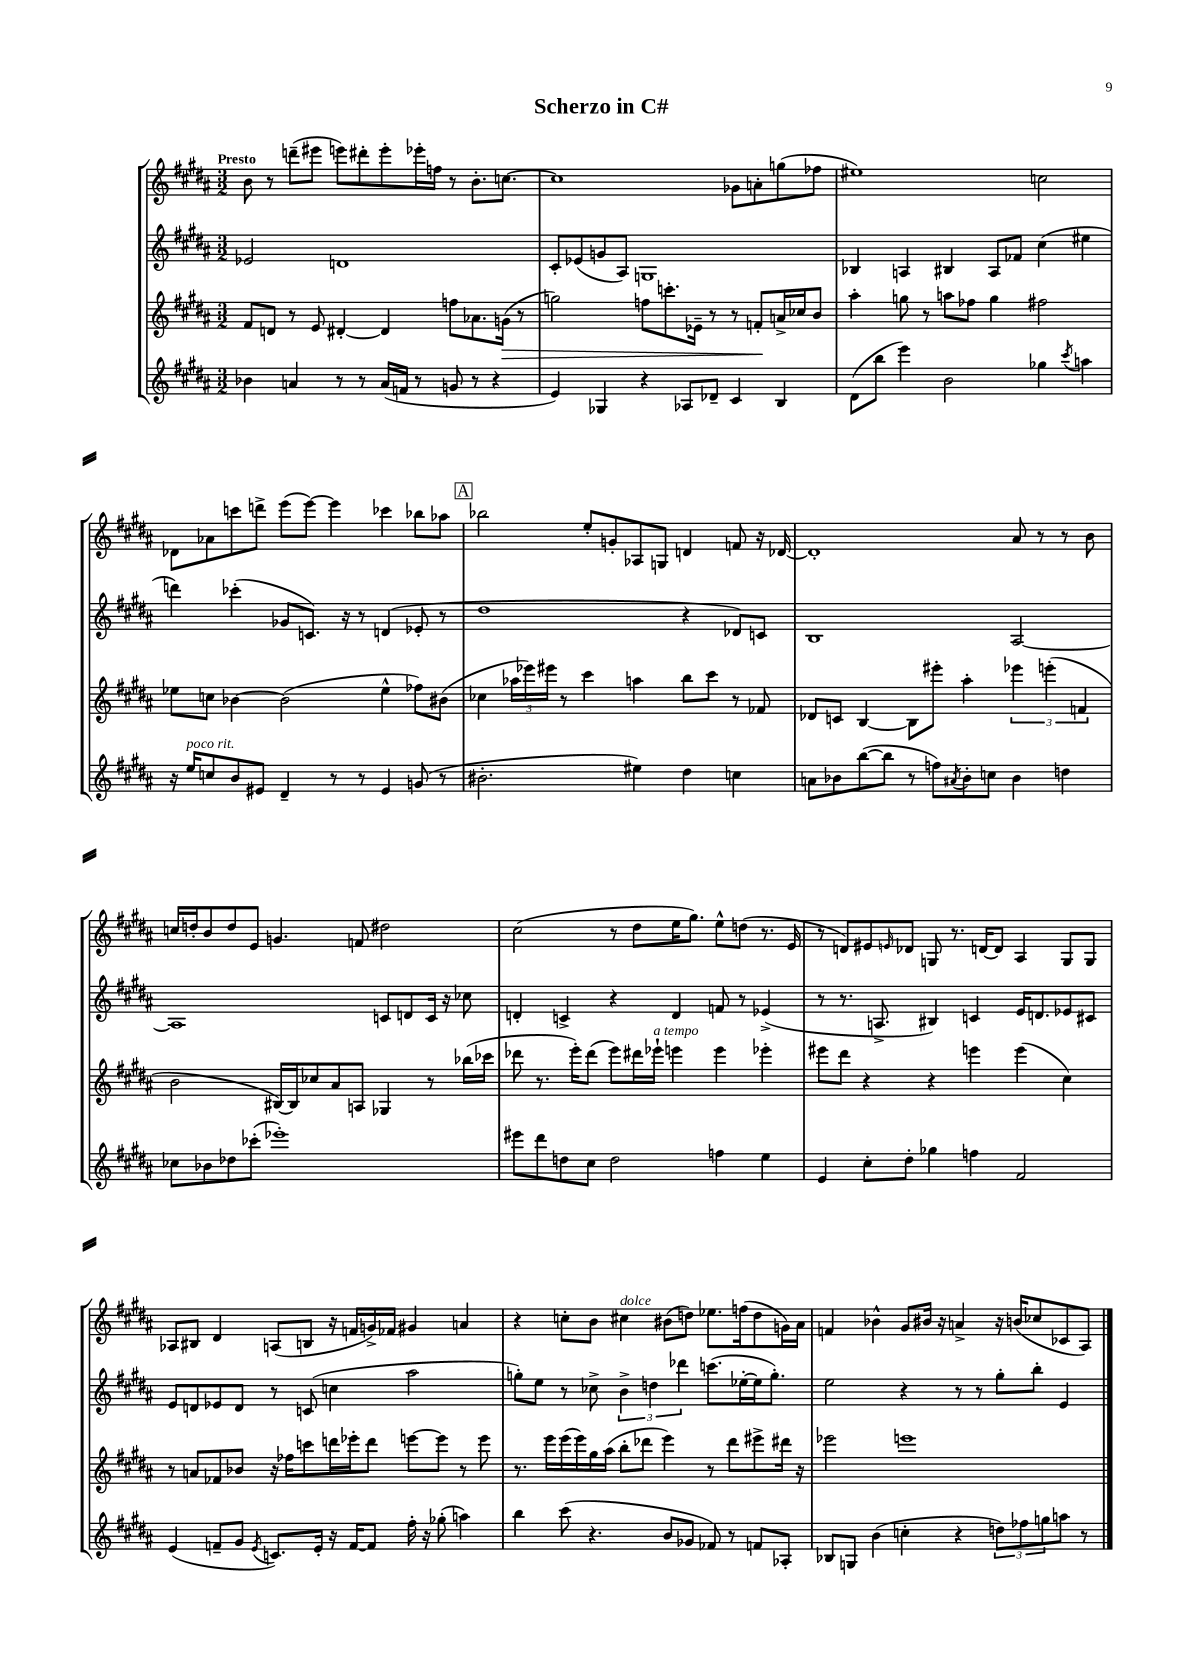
\header { title = "Scherzo in C#" }
<<
\new StaffGroup <<
\new Staff = "s0" {
    \clef treble \key b \major \numericTimeSignature \time 3/2 \tempo "Presto"
    b'8 r8 d'''8--( eis'''8 e'''8) dis'''8-. e'''8-. ees'''16-. f''16 r8 b'8.-. c''8.~ |
    c''1 ges'8 a'8-. g''8( fes''8 |
    eis''1) c''2 |
    des'8 aes'8 c'''8 d'''8-> e'''8( e'''8~) e'''4 ces'''4 bes''8 aes''8 |
    \mark \markup { \box "A" } bes''2 e''8-. g'8-. aes8 g8 d'4 f'8 r16 des'16~ |
    des'1-. ais'8 r8 r8 b'8 |
    c''16 d''16-. b'8 d''8 e'8 g'4. f'8 dis''2 |
    cis''2( r8 dis''8 e''16 gis''8.) e''8-^ d''8( r8. e'16 |
    r8 d'8) eis'8 \grace { e'16 } des'8 g8 r8. d'16~ d'8 ais4 g8 g8 |
    aes8 bis8 dis'4 a8( b8 r16 f'16 g'16->) fes'16 gis'4 a'4 |
    r4 c''8-. b'8 cis''4^\markup { \italic "dolce" } bis'8( d''8) ees''8. f''16( d''8 g'16) ais'16 |
    f'4 bes'4-^ gis'8 bis'16 r16 a'4-> r16 b'16( ces''8 ces'8 ais8) \bar "|." |
}
\new Staff = "s1" {
    \clef treble \key b \major \numericTimeSignature \time 3/2
    ees'2 d'1 |
    cis'8-. ees'8( g'8 ais8) g1 |
    bes4 a4 bis4 a8 fes'8 cis''4( eis''4 |
    d'''4) ces'''4-.( ges'8 c'8.) r16 r8 d'4( ees'8-. r8 |
    \mark \markup { \box "A" } dis''1 r4 des'8) c'8 |
    b1 ais2~ |
    ais1 c'8 d'8 c'16 r16 ces''8 |
    d'4-. c'4-> r4 d'4 f'8 r8 ees'4->( |
    r8 r8. a8.-> bis4) c'4 e'16 d'8. ees'8 cis'8 |
    e'8 d'8 ees'8 d'8 r8 c'8( c''4 ais''2 |
    g''8-.) e''8 r8 ces''8-> \tuplet 3/2 { b'4-> d''4 des'''4 } c'''8.( ees''16~-. ees''16 g''8.-.) |
    e''2 r4 r8 r8 gis''8-. b''8-. e'4 \bar "|." |
}
\new Staff = "s2" {
    \clef treble \key b \major \numericTimeSignature \time 3/2
    fis'8 d'8 r8 e'8 dis'4~-. dis'4 f''8 aes'8. g'16\>( r8 |
    g''2) f''8 c'''8.-. ees'16-- r8 r8 f'8-.\! a'16-> ces''16 b'8 |
    ais''4-. g''8 r8 a''8 fes''8 g''4 fis''2 |
    ees''8 c''8 bes'4~ bes'2( ees''4-^ fes''8) bis'8( |
    \mark \markup { \box "A" } ces''4 \tuplet 3/2 { aes''16 ees'''16) eis'''16 } r8 cis'''4 a''4 b''8 cis'''8 r8 fes'8 |
    des'8 c'8 b4~ b8 eis'''8-. ais''4-. \tuplet 3/2 { ees'''4 e'''4-.( f'4 } |
    b'2 bis16~) bis16 ces''8 ais'8 a8 ges4 r8 bes''16( ces'''16 |
    des'''8 r8. e'''16-.) des'''8( e'''8) dis'''16 ees'''16-!^\markup { \italic "a tempo" } e'''4 e'''4 ees'''4-. |
    eis'''8 dis'''8 r4 r4 e'''4 e'''4( cis''4) |
    r8 a'8 fes'8 bes'8 r16 fes''16 c'''8 d'''16 ees'''16-. d'''8 e'''8~ e'''8 r8 e'''8 |
    r8. e'''16 e'''16( e'''16) gis''16 ais''16( b''8-. des'''8 e'''4) r8 des'''8 eis'''8-> dis'''16 r16 |
    ees'''2 e'''1 \bar "|." |
}
\new Staff = "s3" {
    \clef treble \key b \major \numericTimeSignature \time 3/2
    bes'4 a'4 r8 r8 a'16( f'16 r8 g'8 r8 r4 |
    e'4) ges4 r4 aes8 des'8-- cis'4 b4 |
    dis'8( b''8 e'''4) b'2 ges''4 \acciaccatura { cis'''8 } a''4 |
    r16 e''16^\markup { \italic "poco rit." } c''8 b'8 eis'8 dis'4-- r8 r8 eis'4 g'8( r8 |
    \mark \markup { \box "A" } bis'2.-. eis''4) dis''4 c''4 |
    a'8 bes'8 b''8~( b''8 r8 f''8) \acciaccatura { ais'8 } bes'8-. c''8 bes'4 d''4 |
    ces''8 bes'8 des''8 ces'''8-.( ees'''1-.) |
    eis'''8 dis'''8 d''8 cis''8 d''2 f''4 e''4 |
    e'4 cis''8-. dis''8-. ges''4 f''4 fis'2 |
    e'4( f'8-- gis'8 \acciaccatura { e'8 } c'8.) e'16-. r16 f'16~ f'8 fis''16-. r16 ges''8-.( a''4) |
    b''4 cis'''8( r4. b'8 ges'8 fes'8) r8 f'8 aes8-. |
    bes8 g8 b'4( c''4-. r4 \tuplet 3/2 { d''8) fes''8 g''8 } a''8 r8 \bar "|." |
}
>>
>>
\layout { \context { \Score \remove "Bar_number_engraver" } }
